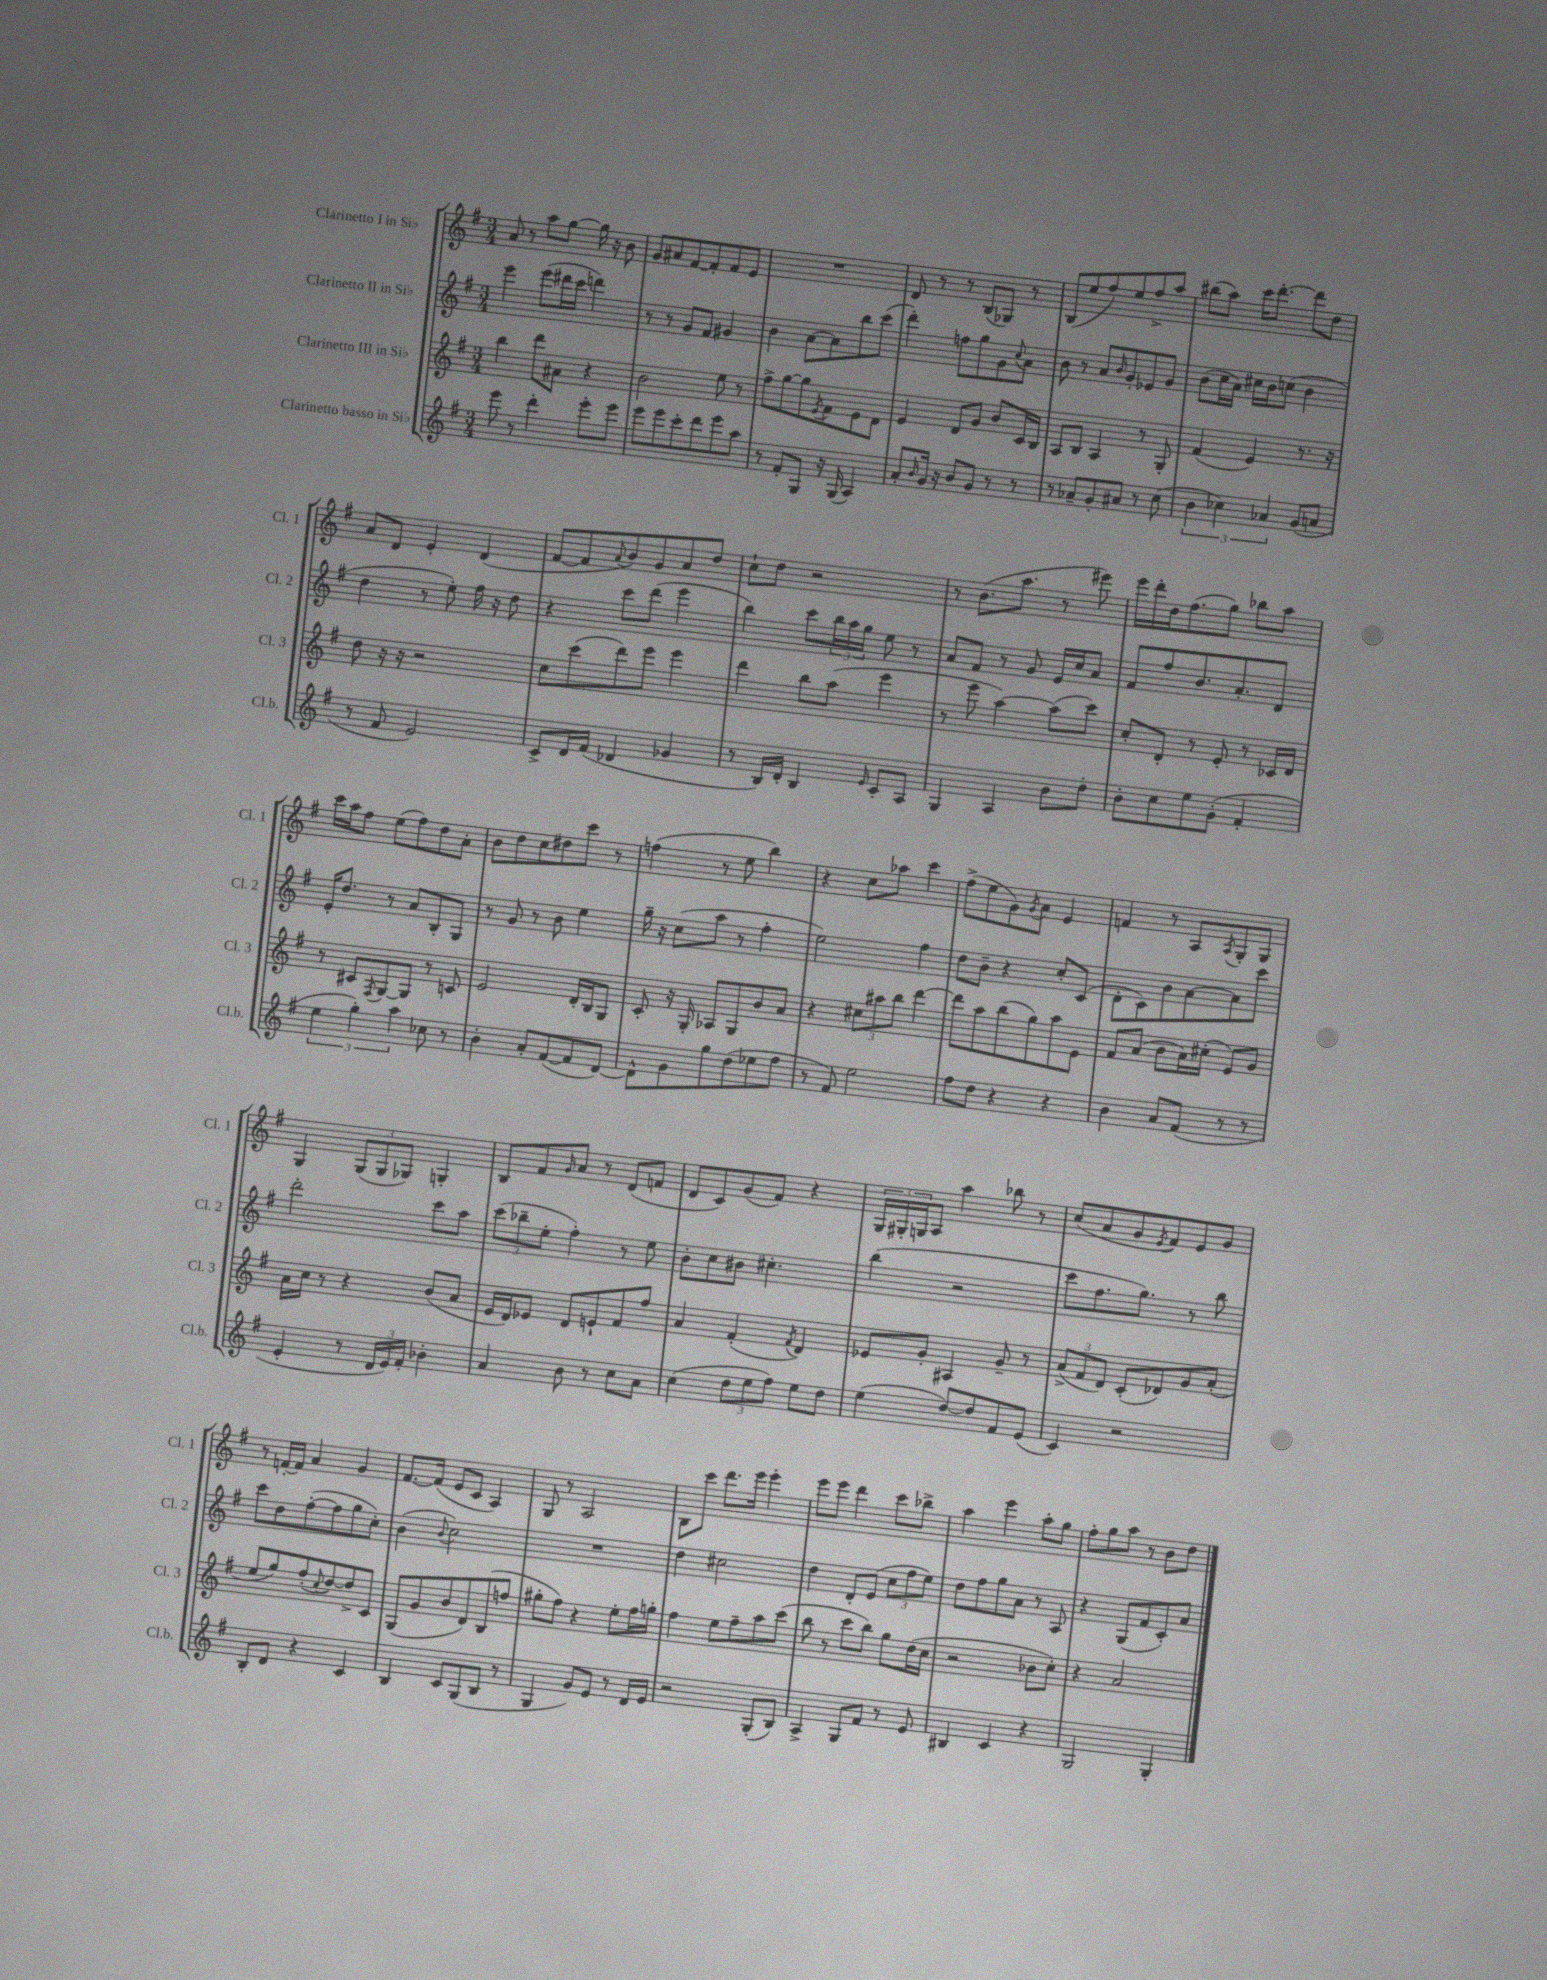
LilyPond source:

<<
\new StaffGroup <<
\new Staff = "s0" \with { instrumentName = "Clarinetto I in Sib" shortInstrumentName = "Cl. 1" } {
    \clef treble \key g \major \numericTimeSignature \time 3/4
    a'8 r8 a''8 g''8~ g''16 r16 b'8 |
    g'8 ais'8 fis'8~ fis'8-. fis'8 e'8 |
    R2. |
    d'8 r8 r8 b8( ges8) r8 |
    b8( e''8 fis''8) e''8 fis''8-> a''8 |
    bis''8( a''8) c'''16 d'''8.~-. d'''8 d''8 |
    a'8 d'8 e'4-. d'4( |
    fis'8~ fis'8 \appoggiatura { a'8 } b'8) g'8 a'8 d''8 |
    c''8-! d''8 r2 |
    r8 b'8.( a''8. r8 eis'''8) |
    e'''16 d'''16-. d''16 fis''8.( g''8) bes''8 a''8 |
    c'''16 a''16 fis''8 e''8( fis''8) d''8 a'8-. |
    b'8 d''8 c''8 dis''8 c'''8 r8 |
    f''4( r8 e''8 b''4) |
    r4 c''8 aes''8 c'''4 |
    fis''8->( e''8 g'8) \acciaccatura { g'8 } a'8 e'4 |
    f'4 r8 a8 \acciaccatura { a8 } g8-. g8 |
    g4 \tuplet 3/2 { g8( g8 ges8) } g4-. |
    b8 fis'8 \grace { g'16 } a'8 r8 d'8( f'8 |
    d'8 c'8) g'8( fis'8) r4 |
    \tuplet 3/2 { g16 gis16-. g16 } a8 a''4 bes''8 r8 |
    c''8( a'8 g'8 \acciaccatura { e'8 } fis'8) e'8 g'8 |
    r8 f'16~-. f'16 a'4 g'4 |
    fis'8.~ fis'16( e'8 c'8 a4) |
    g8 r8 a2 |
    b8 c'''8 d'''8. e'''16 e'''4-. |
    e'''8 e'''8 d'''4 c'''8 bes''8-> |
    a''4 e'''4 a''8-. g''8 |
    fis''8-. g''8 a''8 r8 b'8 d''8 \bar "|." |
}
\new Staff = "s1" \with { instrumentName = "Clarinetto II in Sib" shortInstrumentName = "Cl. 2" } {
    \clef treble \key g \major \numericTimeSignature \time 3/4
    e'''4 e'''8( dis'''16 c'''16 d'''4) |
    r8 r8 g'8 fis'8 gis'4 |
    b'4 a'8~ a'8 b''8 c'''8( |
    d'''4-.) f''8 g''8 g'8 \appoggiatura { c''8 } a'8 |
    b'8 r8 a'8 \grace { b'16 } g'8-. ees'8 g'8 |
    b'8( c''16 a'16) cis''16 b'16 c''8( b'4 |
    d''4 r8 e''8-.) fis''16 r16 d''8 |
    r4 c'''8 d'''8( e'''4 |
    b''4) c'''8 \tuplet 3/2 { b''16 a''16 g''16 } e''8 r8 |
    a'8 fis'8 r8 g'8 e'16 c''16 a'8 |
    fis'8 fis''8 b'8. a'8.-. d'8 |
    e'16-. d''8. r8 a'8 b8-. g8 |
    r8 g'8 r8 b'8 e''4 |
    g''16-- r16 c''8( a''8 r8 fis''4-. |
    e''2) fis''4 |
    d''8 b'8-- r4 c''8-. c'8( |
    d'8-. c'8) b'8 a'8~ a'8 c'''8 |
    d'''2-. c'''8 a''8 |
    \tuplet 3/2 { c'''8( bes''8-- e''8-. } fis''4-.) r8 e''8 |
    b'8-. c''8 bis'8 cis''4.-. |
    b''4( r2 |
    c'''8 fis''8. g''8.) r8 b''8 |
    c'''8 d''8 fis''8~-.( fis''8 g''8 c''8-.) |
    b'4( \appoggiatura { b'8 } c''2) |
    R2. |
    d''4 cis''2 |
    d''4 d'8-. e'8( \tuplet 3/2 { c''8 fis''8 e''8) } |
    d''8 fis''8 g''8 a'8 r8 a8 |
    r4 g8( fis'8 c'8-.) a'8 \bar "|." |
}
\new Staff = "s2" \with { instrumentName = "Clarinetto III in Sib" shortInstrumentName = "Cl. 3" } {
    \clef treble \key g \major \numericTimeSignature \time 3/4
    b''4 d'''8 ais'8 r4 |
    b'2 e''8 r8 |
    fis''8-> g''8~ g''8 \acciaccatura { e'8 } fis'8 e'8 d'8 |
    e'4 d'8 g'8 b'8 c'16 b16 |
    a8 b8 a4 r8 g8-. |
    fis'4( e'4) r8. r16 |
    d''8 r16 r16 r2 |
    c''8 c'''8( d'''8) e'''8 e'''4 |
    d'''4 b''8 a''8( e'''4 |
    r8 e'''8 a''4~) a''8( c'''8) |
    c''8-. d'8-. r8 e'8-. r8 ces'16 d'16 |
    r8 cis'8 \acciaccatura { fis8 } g8~ g8 r8 c'8 |
    e'2 d'16-. b16 g8 |
    c'8-. r16 g16-. aes8 g8 b'8 a'8 |
    r4 \tuplet 3/2 { cis''8 ais''8 b''8 } d'''4~ |
    d'''8 a''8 b''8( g''8) a''8 e'8 |
    fis'8 a'8( b'8 a'16) cis''16-.( e'8) g'8 |
    a'16 c''16 r8 r4 b'8( a'8 |
    e'16 d'16) ees'8 d'8 e'8-! fis'8 fis''8 |
    a'4 fis'4-.( \acciaccatura { fis'8 } d'4) |
    ees'8 g'8-. ais4 g'8-- r8 |
    \tuplet 3/2 { a'8->( fis'8 d'8) } c'8-.( des'8) g'8 a'8-.( |
    e''8 g''8) fis''8-.( \appoggiatura { c''8 } d''8~) d''8-> c'8 |
    g8( g'8 b'8 d'8) b8( f''8 |
    gis''8-. fis''8) r4 e''8-. fis''16 g''16-. |
    fis''4 e''8 fis''8-- a''8 c'''8( |
    b''8 r8 c'''8 b''8) g''8 d''16( c''16 |
    r2 bes'8 c''8-.) |
    r4 a'2 \bar "|." |
}
\new Staff = "s3" \with { instrumentName = "Clarinetto basso in Sib" shortInstrumentName = "Cl.b." } {
    \clef treble \key g \major \numericTimeSignature \time 3/4
    e'''8 r8 d'''4-. e'''8-. e'''8 |
    e'''8 e'''8 c'''8-. d'''8 e'''8 a''8 |
    r8 fis'8-. g8 r16 g16( a4) |
    a'8-. \grace { b'16 } g'16 r16 b'8 g'8 r8 r8 |
    r8 aes'8-- g'8-. ais'8 r8 c''8( |
    \tuplet 3/2 { b'4 ces''4) aes'4 } g'8( a'8 |
    r8 fis'8 e'2) |
    c'8-> d'16 fis'16( des'4 ges'4 |
    r8 b16) d'16-. b4 \grace { e'16 } c'8-. a8 |
    g4 a4 b'8 d''8-. |
    b'8-. c''8 e''8 g'8-.( fis'4-. |
    \tuplet 3/2 { e''4 g''4-.) a''4 } ces''8 r8 |
    b'4-. a'8-. fis'8~( fis'8 d'8~) |
    d'8-^ g'8 g''8 d''8( ees''8 fis''8 |
    r8 fis'8) e''2 |
    fis''8 d''8 r4 r4 |
    b'4 a'8 fis'8( r8 r8 |
    e'4-. r8 \tuplet 3/2 { d'16 e'16) fis'16-. } bes'4-. |
    a'4 b'8 r8 c''8 a'8 |
    c''4( \tuplet 3/2 { d''8 e''8 fis''8) } e''8 d''8 |
    e''4( d''8~) d''8 fis'8 e'8( |
    c'4) r2 |
    b8-. d'8 r4 c'4 |
    b4 c'8 g8( b8 r8 |
    g4 g'8) e'8 r8 d'16 e'16 |
    r2 g8-.( b8) |
    a4-> g8 fis'8 r8 e'8 |
    bis4 c'4 r4 |
    g2 g4-. \bar "|." |
}
>>
>>
\layout { \context { \Score \remove "Bar_number_engraver" } }
